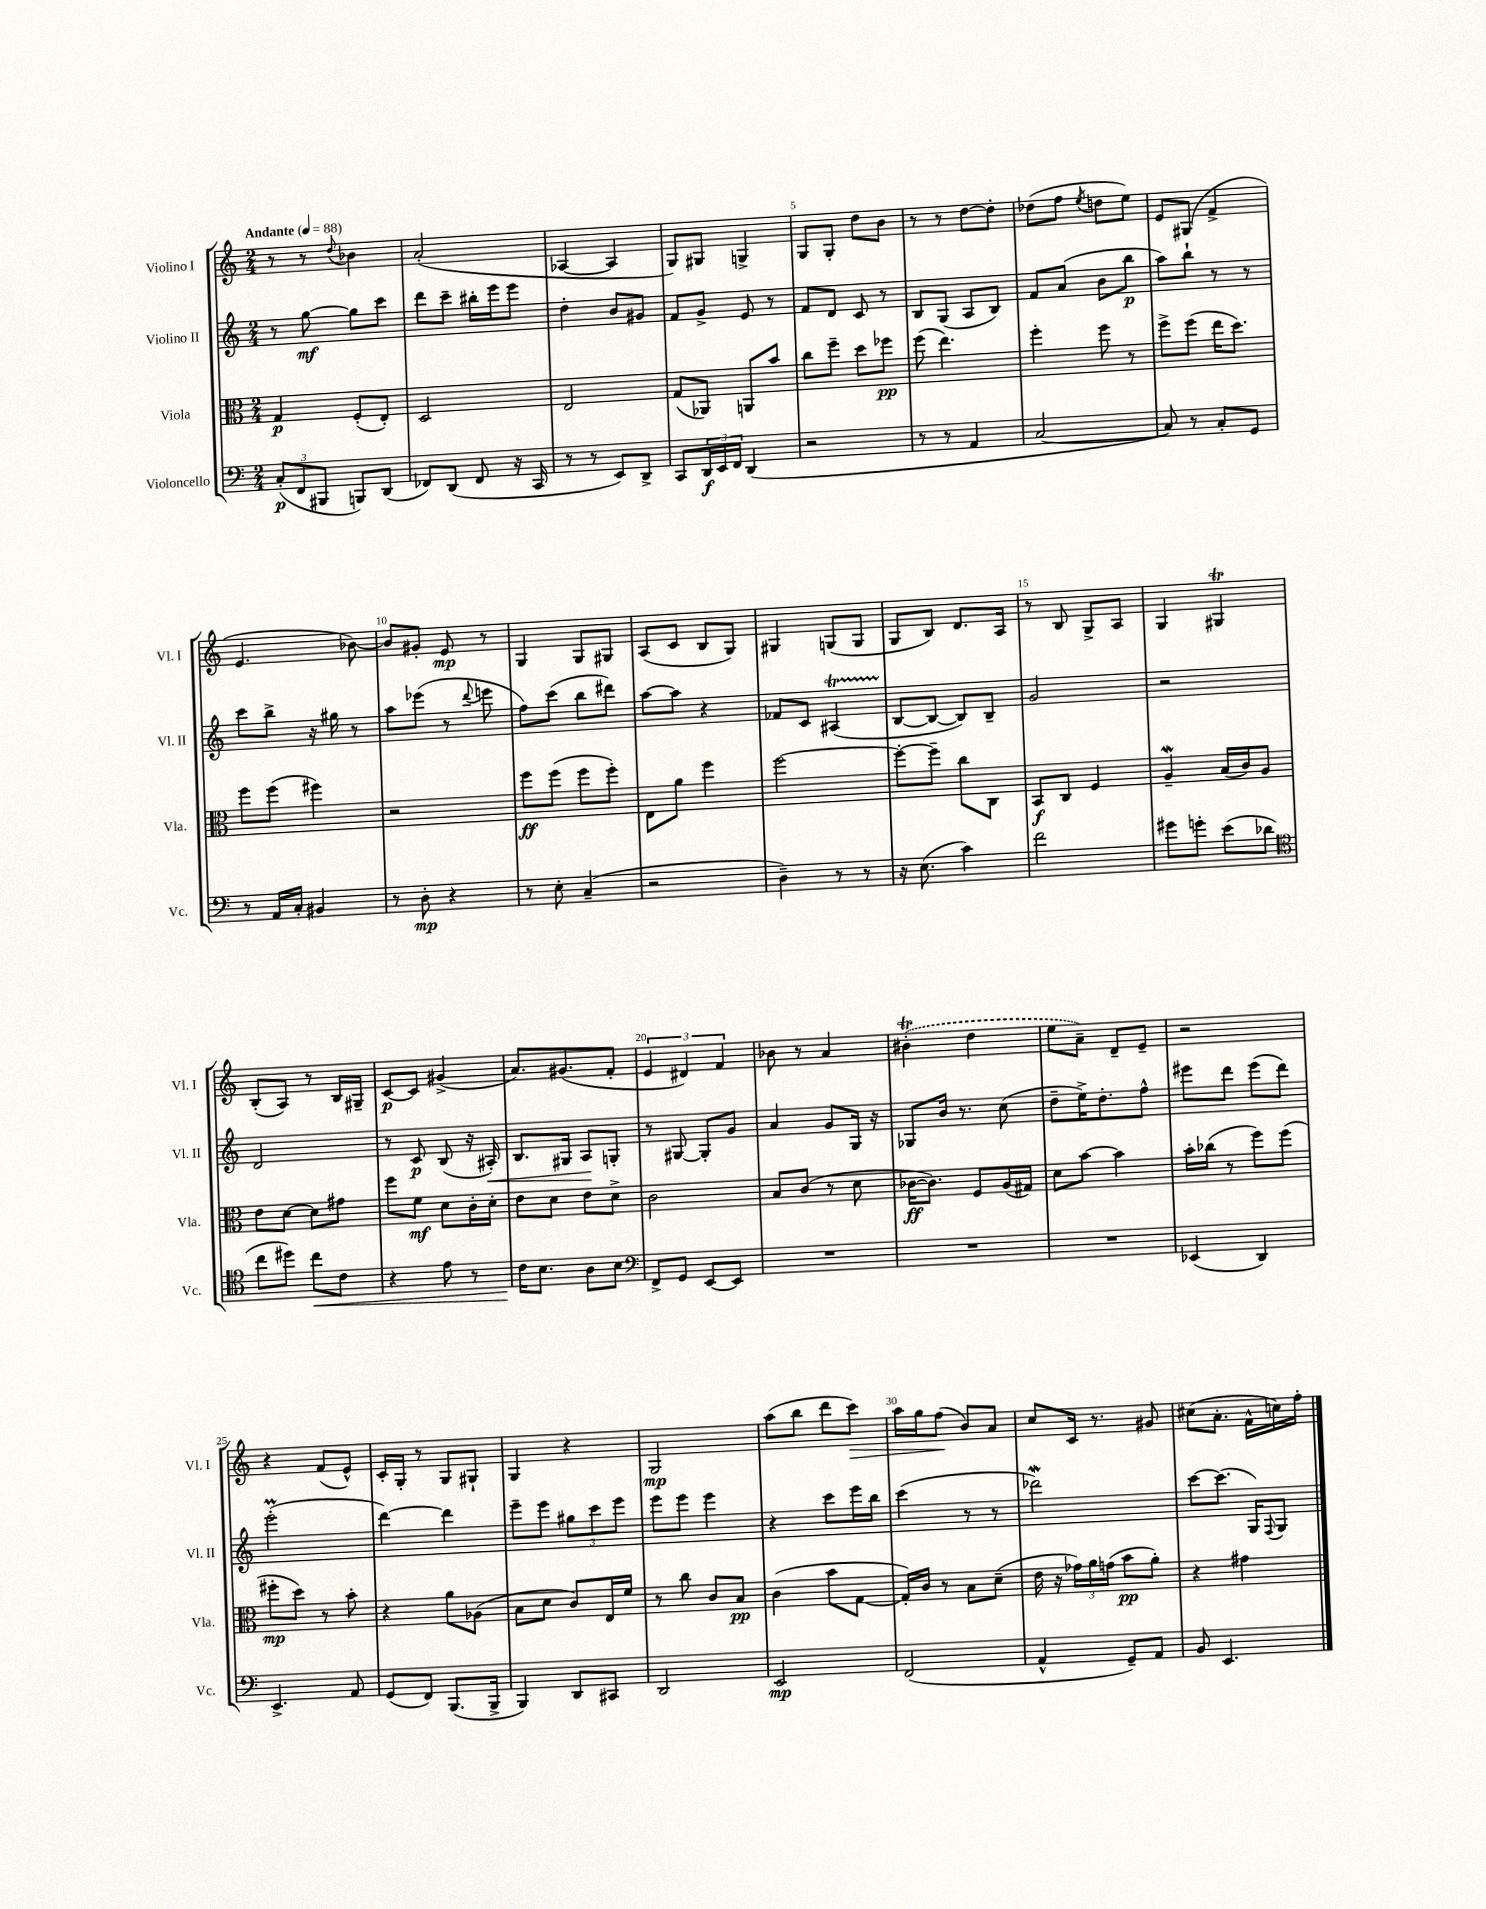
<<
\new StaffGroup <<
\new Staff = "s0" \with { instrumentName = "Violino I" shortInstrumentName = "Vl. I" } {
    \clef treble \key c \major \numericTimeSignature \time 2/4 \tempo "Andante" 4 = 88
    r8 r8 \appoggiatura { d''8 } bes'4 |
    a'2-.( |
    aes4~ aes4 |
    g8) gis8 g4-> |
    g8 g8-. d''8 b'8 |
    r8 r8 d''8~ d''8-. |
    des''8( f''8 \acciaccatura { e''8 } d''8 e''8) |
    e'8 gis8( f'4-> |
    e'4. bes'8~) |
    bes'8 gis'8-. e'8\mp r8 |
    g4 g8 gis8 |
    a8( c'8 b8 g8) |
    gis4 g8( g8 |
    g8 b8) d'8. a16 |
    r8 b8 g8-> a8 |
    g4 gis4\trill |
    b8-.( a8) r8 b16 gis16-- |
    c'8~\p c'8 gis'4->( |
    a'8.) gis'8.( f'8-. |
    \tuplet 3/2 { e'4 dis'4) f'4 } |
    bes'8 r8 a'4 |
    \once \slurDashed bis'4-.\trill( d''4 |
    e''8 a'8--) d'8-- e'8-- |
    r2 |
    r4 f'8( e'8-^) |
    c'16-. g16-. r8 g8 gis8-! |
    g4 r4 |
    g2\mp |
    a''8( b''8 d'''8 c'''8\>) |
    a''16 g''16 f''8\!( b'8) a'8 |
    c''8 c'16 r8. gis'8 |
    cis''8( a'8.-. f'16-^ c''16) f''16-. \bar "|." |
}
\new Staff = "s1" \with { instrumentName = "Violino II" shortInstrumentName = "Vl. II" } {
    \clef treble \key c \major \numericTimeSignature \time 2/4
    r8 g''8~\mf g''8 c'''8 |
    d'''8 c'''8-- bis''16-. e'''16 e'''8 |
    d''4-. b'8 gis'8 |
    f'8 g'8-> e'8 r8 |
    f'8 d'8 c'8 r8 |
    b8 g8( a8 b8) |
    f'8 a'8( b'8 b''8\p |
    a''8) b''8-! r8 r8 |
    c'''8 b''8-> r16 gis''16 r8 |
    a''8 ees'''8( r8 \appoggiatura { d'''8 } e'''8 |
    f''8) c'''8( b''8 dis'''8) |
    a''8~ a''8 r4 |
    fes'8 c'8 ais4\startTrillSpan( |
    b8~\stopTrillSpan b8~ b8) b8-- |
    g'2 |
    r2 |
    d'2 |
    r8 c'8\p b8( r16 ais16-.\<) |
    b8. gis16 a8\! g8-. |
    r8 gis8~ gis8-. g'8 |
    a'4 g'8 g16 r16 |
    ges8 b'16 r8. c''8( |
    d''8-- e''16->) d''8.-. f''8-^ |
    eis'''8 d'''8 eis'''8( d'''8) |
    e'''2-.\prall( |
    d'''4~) d'''4 |
    e'''8-- e'''8 \tuplet 3/2 { gis''8 c'''8 e'''8 } |
    e'''8 e'''8 e'''4 |
    r4 c'''8 e'''16 b''16 |
    c'''4( r8 r8 |
    des'''2\mordent) |
    c'''8~ c'''8.( g16) \appoggiatura { f8 } g8 \bar "|." |
}
\new Staff = "s2" \with { instrumentName = "Viola" shortInstrumentName = "Vla." } {
    \clef alto \key c \major \numericTimeSignature \time 2/4
    g4\p f8-.( e8-.) |
    d2 |
    e2 |
    g8( aes,8) a,8 b'8 |
    c''8 f''8-- d''8 fes''8\pp |
    f''8( e''4.) |
    f''4-. f''8 r8 |
    f''8-> f''8( e''16 d''8.) |
    f''8 f''8( fis''4) |
    r2 |
    f''8\ff f''8( f''8 f''8-.) |
    e8 a'8 f''4 |
    f''2~ |
    f''8~-. f''8-- c''8 c8 |
    b,8\f c8 f4 |
    a4--\mordent b16( c'16) a8 |
    e'8 d'8~ d'8 gis'8 |
    f''8 f'8\mf d'8 c'16-. d'16-. |
    e'8 d'8 e'8 d'8-> |
    c'2 |
    b8 c'8( r8 d'8 |
    ces'16~\ff ces'8.) f8 a16( gis16) |
    d'8 b'8~ b'4 |
    b'16-. ces''16( r8 f''8) f''8( |
    fis''8-.\mp d''8) r8 b'8-. |
    r4 a'8 aes8( |
    b8 d'8 c'8) e16 f'16 |
    r8 c''8 c'8 b8\pp |
    c'4( b'8 g8~ |
    g16-.) c'16 r8 b8 d'8--( |
    e'16 r16 \tuplet 3/2 { ges'16) a'16 g'16( } b'8\pp a'8-.) |
    r4 gis'4 \bar "|." |
}
\new Staff = "s3" \with { instrumentName = "Violoncello" shortInstrumentName = "Vc." } {
    \clef bass \key c \major \numericTimeSignature \time 2/4
    \tuplet 3/2 { c8-.\p( f,8 bis,,8 } b,,8) d,8( |
    fes,8) d,8( fes,8 r16 c,16 |
    r8 r8 e,8) d,8-> |
    c,8 \tuplet 3/2 { d,16\f e,16 f,16 } d,4( |
    r2 |
    r8 r8 a,4 |
    c2~ |
    c8) r8 c8-. g,8 |
    r8 a,16 c16-. bis,4 |
    r8 d8-.\mp r4 |
    r8 e8-. c4--( |
    r2 |
    d4--) r8 r8 |
    r16 e8.( c'4) |
    f'2 |
    gis'8 g'8-. e'8( des'8 |
    \clef tenor c''8 dis''8) c''8\< c'8 |
    r4 e'8 r8 |
    c'16\! b8. a8 b8 |
    \clef bass f,8-> g,8 e,8~ e,8 |
    R2 |
    R2 |
    R2 |
    ees,4( d,4) |
    e,4.-> a,8 |
    g,8( f,8) b,,8.( b,,16-> |
    b,,4) d,8 cis,8 |
    d,2 |
    e,2\mp |
    f,2( |
    a,4-^ g,8--) a,8 |
    b,8 e,4. \bar "|." |
}
>>
>>
\layout { \context { \Score \override BarNumber.break-visibility = ##(#f #t #t) barNumberVisibility = #(every-nth-bar-number-visible 5) } }
